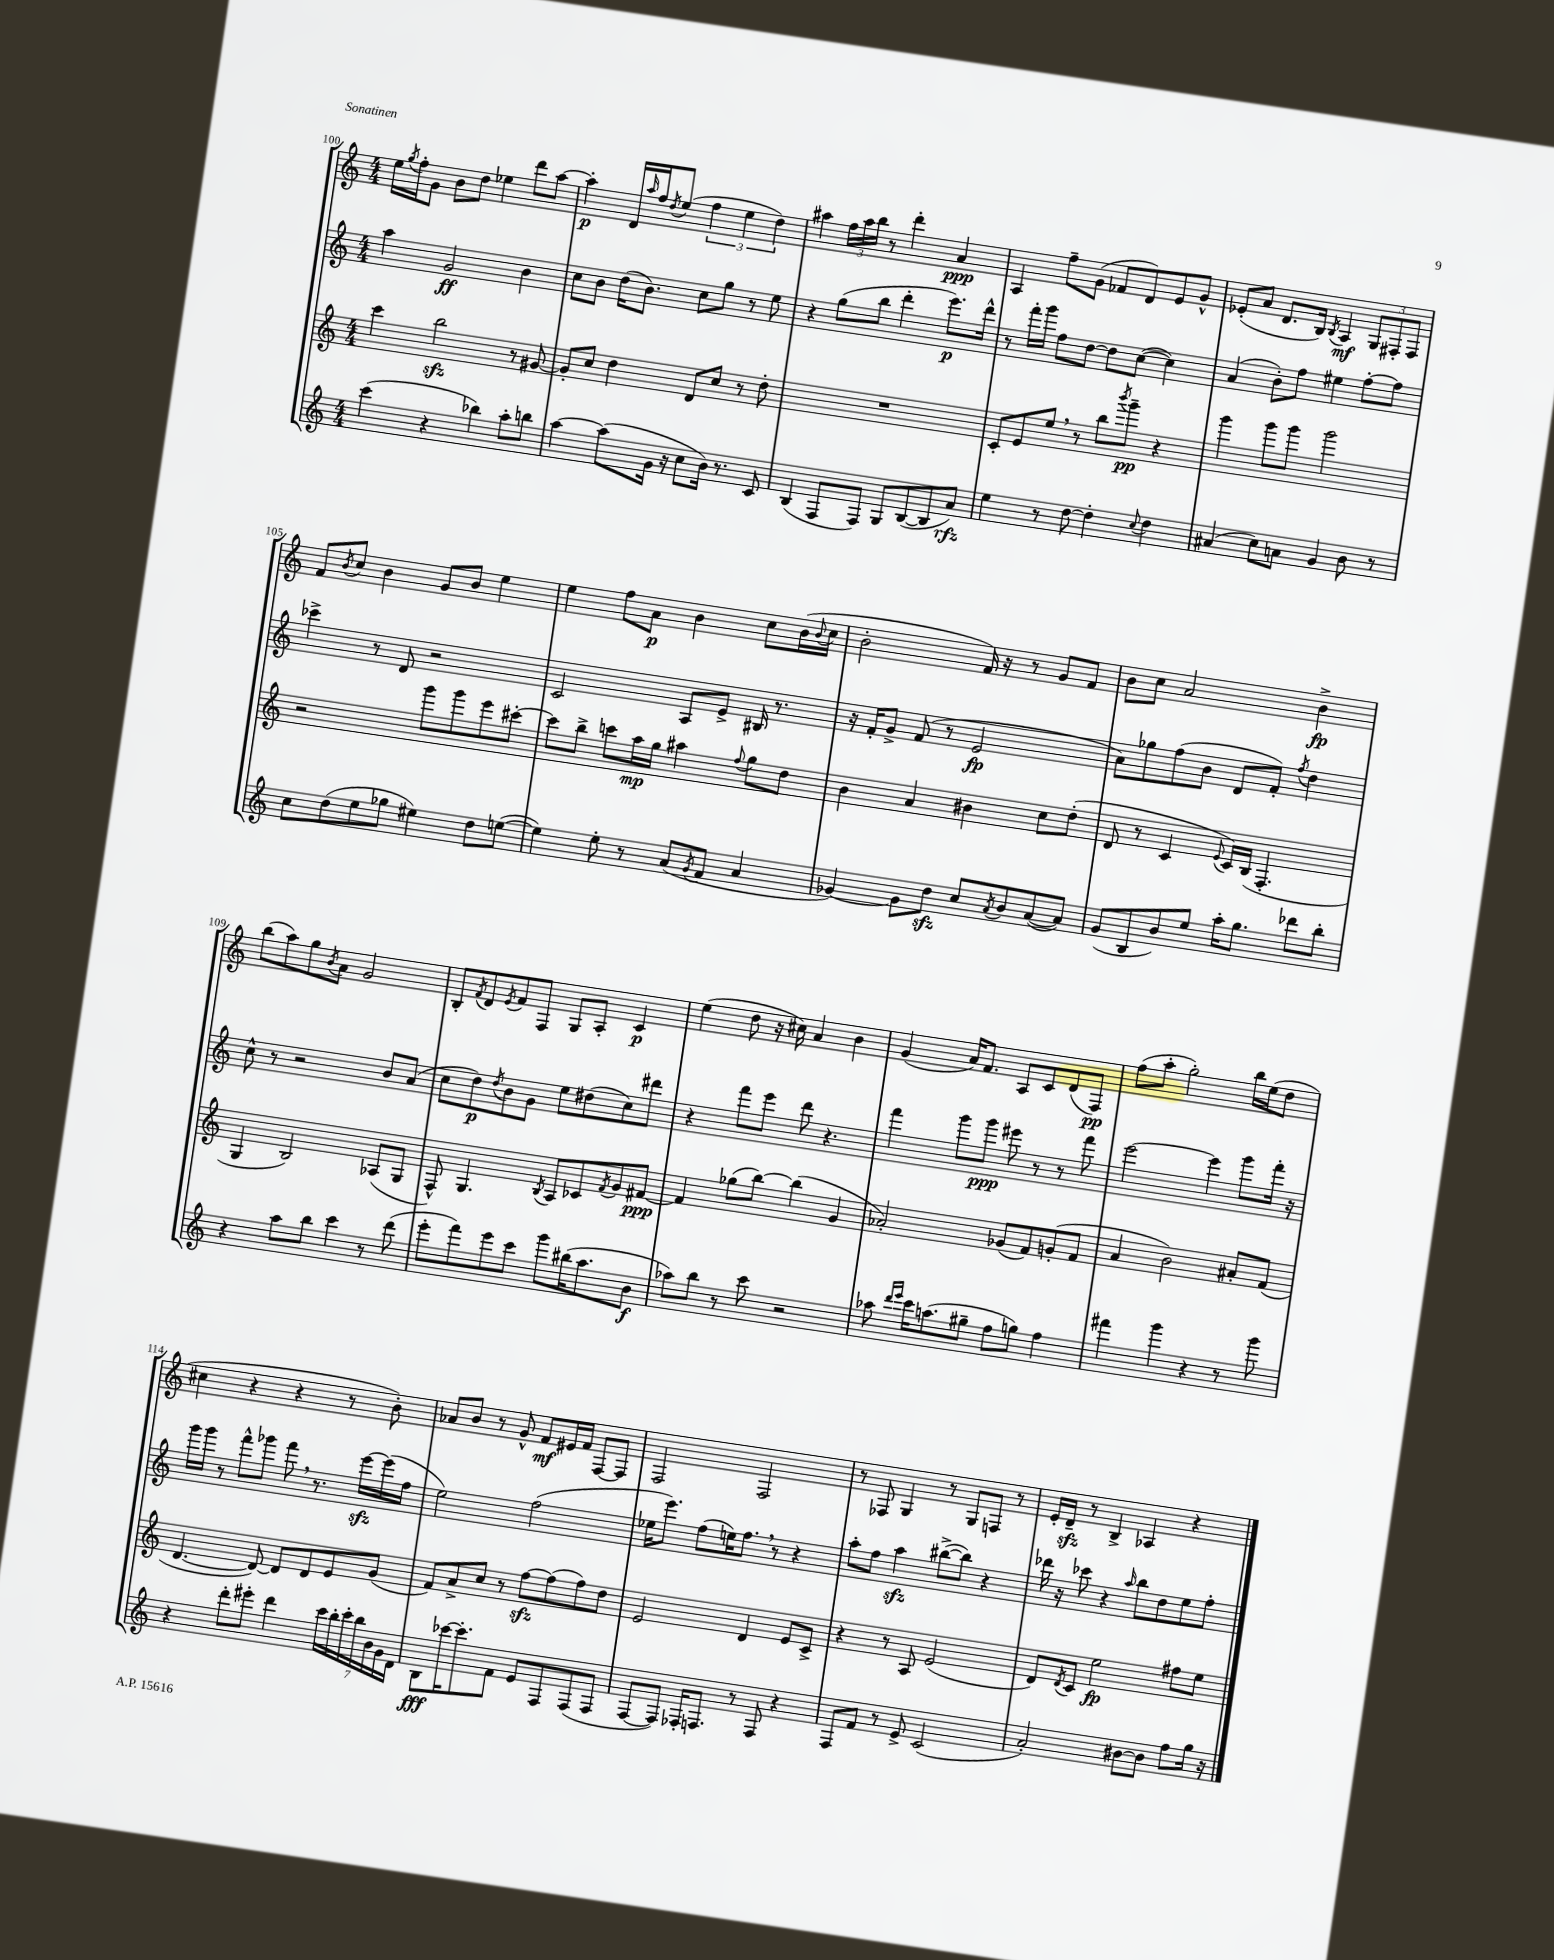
<<
\new StaffGroup <<
\new Staff = "s0" {
    \clef treble \key c \major \numericTimeSignature \time 4/4
    e''16 \acciaccatura { g''8 } f''16-. g'8 b'8 d''8 ees''4 d'''8 a''8~ |
    a''4-.\p d'16 \grace { a''16 } f''16 \acciaccatura { d''8 } e''8( \tuplet 3/2 { f''4 e''4 d''4) } |
    ais''4 \tuplet 3/2 { f''16 ais''16 b''16 } r8 d'''4-. a'4\ppp |
    a4 f''8-- g'8( fes'8 d'8) e'8 g'8-^ |
    ees'8-.( a'8 d'8. b16) \acciaccatura { b8 } a4\mf \tuplet 3/2 { g8 fis8-. fis8 } |
    f'8 \acciaccatura { b'8 } c''8 b'4 g'8 b'8 e''4 |
    e''4 f''8 a'8\p b'4 c''8 b'16( \appoggiatura { b'8 } c''16 |
    b'2-. f'16) r16 r8 g'8 f'8 |
    b'8 c''8 a'2 b'4->\fp |
    b''8( a''8) g''8 \acciaccatura { b'8 } a'8 g'2 |
    b8-. \acciaccatura { f'8 } d'8 \acciaccatura { e'8 } f'8 f8 g8 a8-. c'4\p |
    e''4( d''8 r16 cis''16) a'4 b'4 |
    g'4( a'16) f'8. a8 c'8 d'8( f8\pp) |
    f''8( a''8-. g''2-.) b''16 e''16( d''8 |
    cis''4 r4 r4 r8 b'8-.) |
    aes'8 b'8 r8 g'8-^ f'8\mf eis'16 f'16 f8~ f8 |
    f2 f2 |
    r8 fes8 g4 r8 g8 f8 r8 |
    e'16-. d'16--\sfz r8 b4-> aes4 r4 \bar "|." |
}
\new Staff = "s1" {
    \clef treble \key c \major \numericTimeSignature \time 4/4
    a''4 g'2\ff b'4 |
    c''8 b'8 d''16( b'8.) c''8 g''8 r8 e''8 |
    r4 g''8( b''8 d'''4-. e'''8.\p) d'''16-^ |
    r8 f'''16-. g'''16 f''8 d''8~ d''8 c''8~( c''4) |
    a'4( b'8-.) f''8 eis''4 f''8~-. f''8 |
    ces'''4-> r8 d'8 r2 |
    c'2 a8 e'8-> bis16 r8. |
    r16 f'16-. g'8-> f'8( r8 e'2\fp |
    a'8) ges''8 f''8( b'8 d'8 f'8-.) \acciaccatura { f''8 } d''4 |
    c''8-^ r8 r2 b'8 a'8( |
    c''8 d''8\p) \acciaccatura { d''8 } b'8 g'8 e''8 dis''8( c''8) dis'''8 |
    r4 f'''8 e'''8 d'''8 r4. |
    f'''4 g'''8 g'''8\ppp eis'''8 r8 r8 f'''8 |
    e'''2~ e'''4 g'''8 f'''16-. r16 |
    g'''16 g'''16 r8 f'''8-^ ges'''8 f'''8 \breathe r8. e'''16~\sfz e'''16( f''16 |
    e''2) f''2( |
    ees''16 e'''8.) f''8( e''16) f''8. \breathe r8 r4 |
    a''8-. f''8 a''4\sfz bis''8~->( bis''8) r4 |
    des'''16 r16 ces'''8 r4 \grace { a''16 } b''8 d''8 e''8 f''8-. \bar "|." |
}
\new Staff = "s2" {
    \clef treble \key c \major \numericTimeSignature \time 4/4
    c'''4 b''2\sfz r8 gis'8~ |
    gis'8-. c''8 d''4 d'8 c''8 r8 d''8-. |
    R1 |
    c'8-. e'8 e''8 \breathe r8 b''8 \acciaccatura { b'''8 } g'''8--\pp r4 |
    g'''4 g'''8 g'''8 g'''2 |
    r2 g'''8 g'''8 e'''8 cis'''8~-. |
    cis'''8 b''8-> c'''8 a''16\mp g''16 ais''4 \appoggiatura { f''8 } g''8 d''8 |
    b'4 a'4 bis'4 c''8 d''8-.( |
    d'8 r8 c'4 \appoggiatura { e'8 } c'16) b16( f4.-. |
    g4 b2) aes8( g8 |
    f8-^) g4. \acciaccatura { b8 } a8 ces'8 \acciaccatura { f'8 } g'8 fis'8~\ppp |
    fis'4 ges''8( b''8~) b''4( g'4 |
    aes'2-.) ges'8( f'8) g'8-.( f'8 |
    a'4 b'2) ais'8-. f'8( |
    d'4.~ d'8~) d'8 d'8 e'8 g'8( |
    f'8) a'8-> c''8 r8 f''8~\sfz f''8( f''8) d''8 |
    e'2 d'4 e'8 c'8-> |
    r4 r8 a8 e'2( |
    d'8) \acciaccatura { d'8 } c'8 e''2\fp fis''8 e''8 \bar "|." |
}
\new Staff = "s3" {
    \clef treble \key c \major \numericTimeSignature \time 4/4
    c'''4( r4 bes''4) a''8-. b''8 |
    a''4~ a''8( g'16 r16 c''8 b'16) r8. c'8 |
    b4( f8 f8) g8 b8~( b8 a'8\rfz) |
    e''4 r8 d''8~ d''4-. \appoggiatura { c''8 } d''4 |
    ais'4( c''8) a'8 g'4 b'8 r8 |
    c''8 d''8( e''8 ges''8 eis''4) d''8 e''8~( |
    e''4) e''8-. r8 a'8( \acciaccatura { g'8 } f'8 a'4 |
    ges'4~) ges'8 d''8\sfz c''8 \acciaccatura { a'8 } b'8 a'8~( a'8) |
    g'8( b8 b'8) e''8 a''16-. g''8. des'''8 b''8-. |
    r4 a''8 b''8 c'''4 r8 d'''8( |
    e'''8-. f'''8) e'''8 c'''8 g'''8 bis''16( a''8. b'8\f |
    aes''8) b''8 r8 c'''8 r2 |
    aes''8 \grace { d'''16 e'''16 } c'''16 a''8.( gis''8-- f''8 g''8) f''4 |
    fis'''4 g'''4 r4 r8 g'''8 |
    r4 d'''8-. eis'''8-. d'''4 \tuplet 7/4 { c'''16 b''16-. c'''16-. b''16 b'16 g'16 d'16 } |
    b8\fff ces'''16~ ces'''8.-. f'8 e'8 f8 f8( f8 |
    f8~ f8) fes16-. f8. r8 f8 r4 |
    f8 f'8 r8 e'8-> c'2( |
    a'2-.) bis'8~ bis'8 f''8 g''16 r16 \bar "|." |
}
>>
>>
\layout { \context { \Score currentBarNumber = #100 } }
